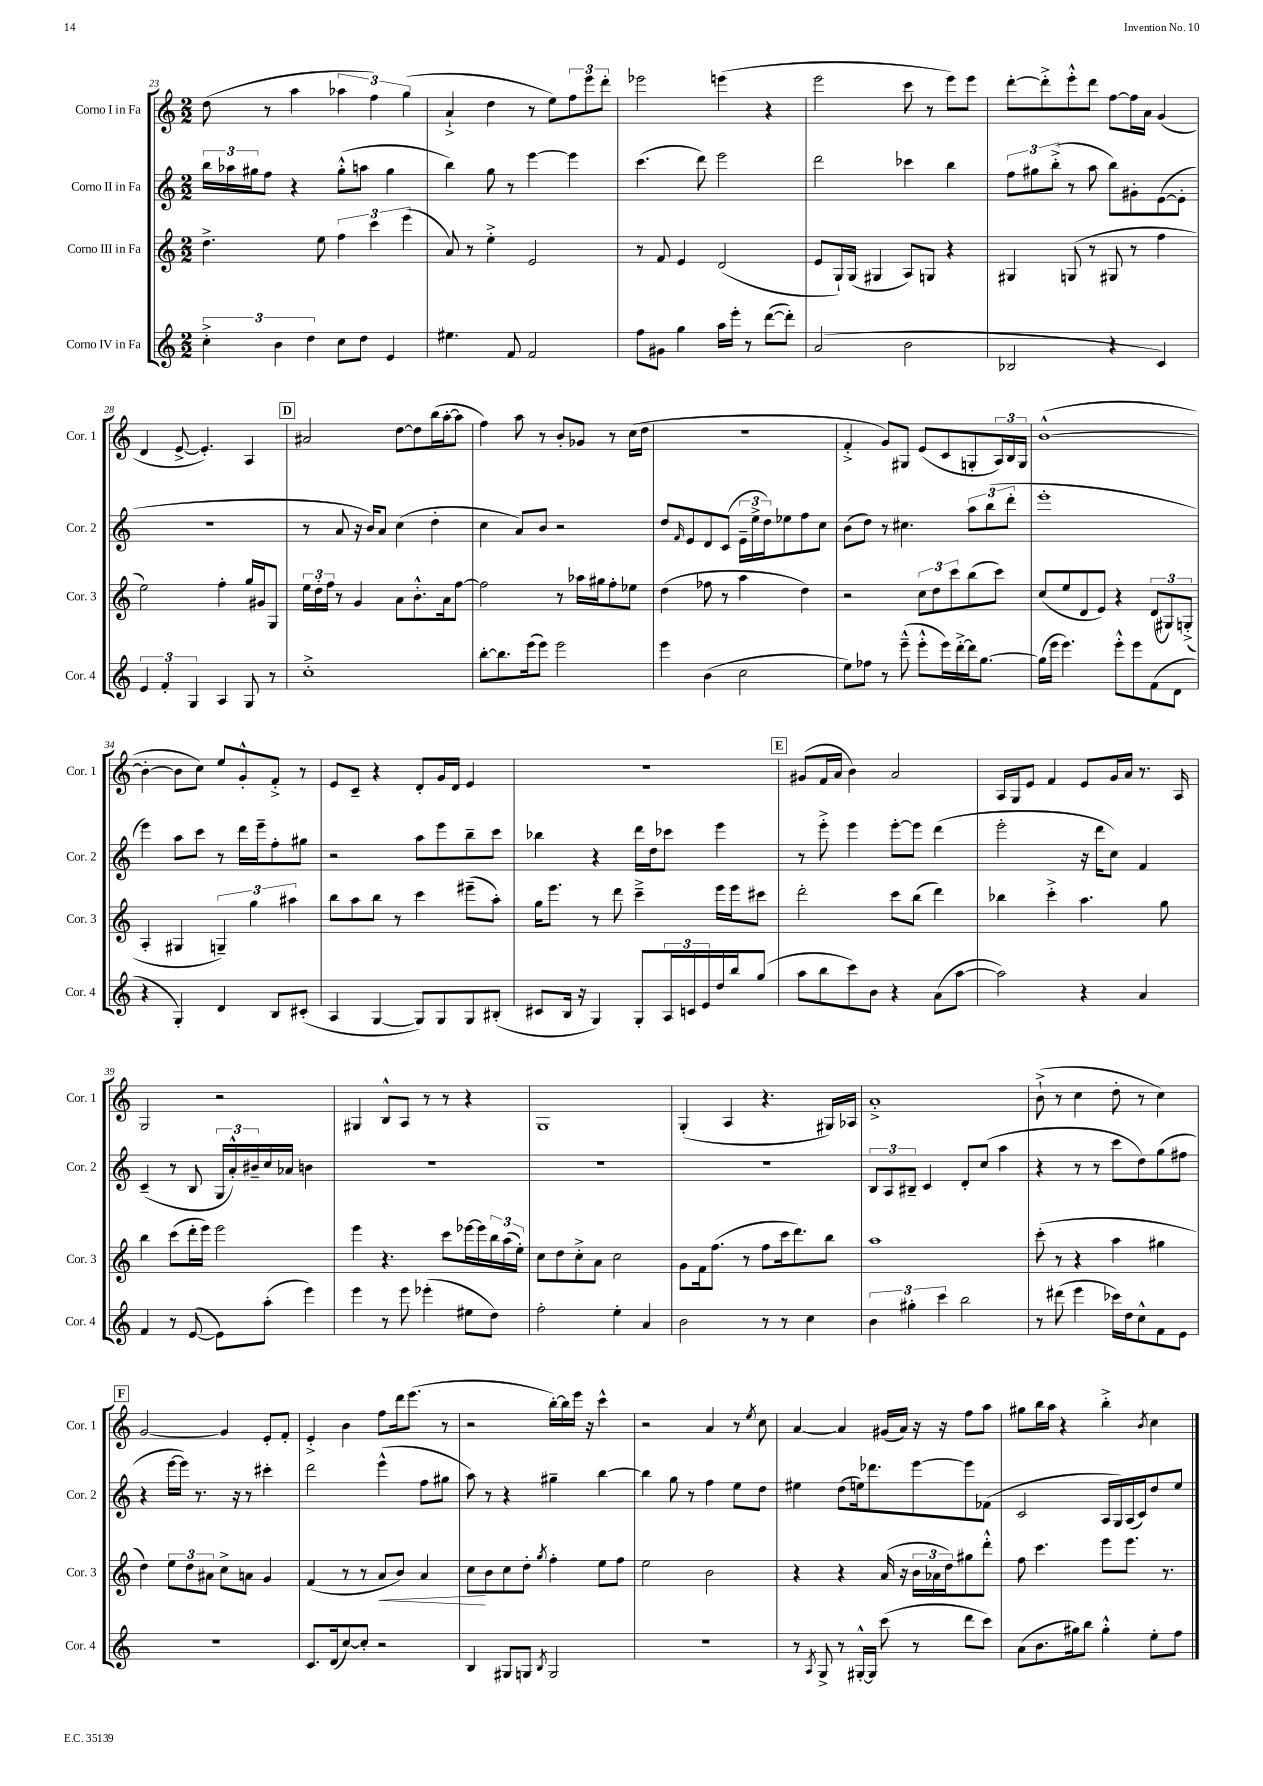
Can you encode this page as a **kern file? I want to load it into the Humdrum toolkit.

**kern	**kern	**dynam	**kern	**kern
*part4	*part3	*part3	*part2	*part1
*staff4	*staff3	*staff3	*staff2	*staff1
*I"Corno IV in Fa	*I"Corno III in Fa	*	*I"Corno II in Fa	*I"Corno I in Fa
*I'Cor. 4	*I'Cor. 3	*	*I'Cor. 2	*I'Cor. 1
*clefG2	*clefG2	*	*clefG2	*clefG2
*k[]	*k[]	*	*k[]	*k[]
*M2/2	*M2/2	*	*M2/2	*M2/2
=23	=23	=23	=23	=23
6cc'^\	4.dd^\	.	24bb\LL	(8dd\
.	.	.	24aa-X\	.
.	.	.	24gg#X\J	.
.	.	.	8ff\J	8r
6b\	.	.	.	.
.	.	.	4r	4aa\
6dd\	.	.	.	.
.	8ee\	.	.	.
8cc\L	6ff\	.	(8gg#'^^\L	6aa-X\
8dd\J	.	.	8aan\J	.
.	6ccc\	.	.	6ff\)
4e/	.	.	4gg#\	.
.	(6eee\	.	.	(6gg\
=24	=24	=24	=24	=24
4.ee#X\	8a/)	.	4bb\)	4a`^/
.	8r	.	.	.
.	4ee'^\	.	8gg\	4dd\
8f/	.	.	8r	.
2f/	2e/	.	[4eee\	8r
.	.	.	.	8ee\L)
.	.	.	4eee\]	12ff\
.	.	.	.	12eee\
.	.	.	.	12ddd'\J
=25	=25	=25	=25	=25
8ff\L	8r	.	(4.ccc\	2eee-X\
8g#X\J	8f/	.	.	.
4gg\	4e/	.	.	.
.	.	.	8ddd\)	.
16aa\LL	(2d/	.	2eee\	(4eeen\
16eee'\JJ	.	.	.	.
8r	.	.	.	.
([8ddd\L	.	.	.	4r
8ddd'\J])	.	.	.	.
=26	=26	=26	=26	=26
(2a/	8e/L	.	2ddd\	2eee\
.	16G`/L)	.	.	.
.	(16G/JJ	.	.	.
.	4G#X/	.	.	.
2b\	8A/L)	.	4ccc-X\	8ccc\
.	8Gn/J	.	.	8r
.	4r	.	4bb\	8eee\L)
.	.	.	.	8eee\J
=27	=27	=27	=27	=27
2B-X/	4G#X/	.	12ff\L	[8ddd'\L
.	.	.	12gg#X\	.
.	.	.	.	8ddd'^\]
.	.	.	(12bb'^\J	.
.	(8Gn/	.	8r	8eee'^^\
.	8r	.	8aa\	8ddd\J
4r	8G#X/	.	8bb\L)	[8ff\L
.	8r	.	8g#X'\	16ff\L]
.	.	.	.	16a\JJ
4c/)	4ff\	.	([8e\	(4g/
.	.	.	8e'\J]	.
!!LO:LB:g=z
=28	=28	=28	=28	=28
6e/	2ee\)	.	1r	4d/
6f'/	.	.	.	.
.	.	.	.	[8e^/
6G/	.	.	.	.
.	.	.	.	4.e'/])
4A/	4ff'\	.	.	.
8G/	16gg/LL	.	.	4A/
.	16g#X/J	.	.	.
8r	8G/J	.	.	.
!!LO:REH:place=s1:t=D
=29	=29	=29	=29	=29
1cc'^	24ee\LL	.	8r	2a#X/
.	24dd'\	.	.	.
.	24ff\JJ	.	.	.
.	8r	.	8a/	.
.	4g/	.	16r	.
.	.	.	16b/KL)	.
.	.	.	8a/J	.
.	8a\L	.	(4cc\	[8dd\L
.	8.b'^^\	.	.	8dd\]
.	.	.	4dd'\	(16bb\L
.	16a\k	.	.	[16aa'\J
.	[8ff\J	.	.	8aa\J]
=30	=30	=30	=30	=30
[8bb'\L	2ff\]	.	4cc\	4ff\)
8.bb\]	.	.	.	.
.	.	.	8a/L)	8aa\
(16eee\k	.	.	.	.
8eee\J)	.	.	8b/J	8r
2eee\	8r	.	2r	8b'/L
.	16aa-X\LL	.	.	8g-X/J
.	16gg#X\J	.	.	.
.	8ff'\	.	.	8r
.	8ee-X\J	.	.	(16cc\LL
.	.	.	.	16dd\JJ
=31	=31	=31	=31	=31
4eee\	(4dd\	.	8dd/L	1r
.	.	.	16qqf/	.
.	.	.	8e/	.
(4b\	8ff-X\	.	8d/	.
.	8r	.	(8c/J	.
2cc\	4aa\	.	24e~\LL	.
.	.	.	24ee^\	.
.	.	.	24dd\J)	.
.	.	.	8ee-X\	.
.	4dd\)	.	8ff\	.
.	.	.	8cc\J	.
=32	=32	=32	=32	=32
8ee\L)	2r	.	(8b\L	4f'^/
8ff-X\J	.	.	8dd\J)	.
8r	.	.	8r	8g/L)
(8eee~^^\	.	.	4.cc#X\	8G#X/J
8eee'^^\L	12cc\L	.	.	(8e/L
.	12dd\	.	.	.
16eee\L)	.	.	.	8c/
.	12ccc\	.	.	.
[16ddd'^\	.	.	.	.
16ddd\J]	(8bb\	.	12aa\L	8Gn'/
[8.gg\J	.	.	.	.
.	.	.	(12bb\	.
.	8ccc\J)	.	.	24A/L)
.	.	.	12ddd'\J	24B/
.	.	.	.	24G/JJ
=33	=33	=33	=33	=33
(16gg\LL]	(8cc/L	.	1eee'	([1b^^
16eee\JJ	.	.	.	.
4.eee\)	8ee/	.	.	.
.	8d/	.	.	.
.	8e/J)	.	.	.
8eee'^^\L	4r	.	.	.
8eee\	.	.	.	.
(8f\	(12d/L	.	.	.
.	12G#X/)	.	.	.
8d\J	.	.	.	.
.	(12Gn'^/J	.	.	.
!!LO:LB:g=z
=34	=34	=34	=34	=34
4r	4A'/	.	4eee\)	4b'\_
4G'/)	4G#X/	.	8aa\L	8b\L]
.	.	.	8ccc\J	8cc\J)
4d/	6Gn~/)	.	8r	8ee/L
.	.	.	16ddd\LL	8g'^^/
.	6gg\	.	.	.
.	.	.	16eee~\J	.
8B/L	.	.	8ff'\	8f'^/J
.	6aa#X\	.	.	.
(8c#X'/J	.	.	8gg#X\J	8r
=35	=35	=35	=35	=35
4A/	8bb\L	.	2r	8e/L
.	8aa\	.	.	8c~/J
[4G/	8bb\J	.	.	4r
.	8r	.	.	.
8G/L])	4ccc\	.	8aa\L	8d'/L
8G/	.	.	8eee\	16g/L
.	.	.	.	16d/JJ
8G/	(8eee#X~\L	.	8bb~\	4e/
(8B#X'/J	8aa'\J)	.	8ccc\J	.
=36	=36	=36	=36	=36
8c#X/L	16gg\KL	.	4bb-X\	1r
.	8.eee\J	.	.	.
16B/Jk	.	.	.	.
16r	.	.	.	.
4G/)	8r	.	4r	.
.	8ddd\	.	.	.
8G'/L	4ccc~^\	.	16ddd\LL	.
.	.	.	16dd\J	.
24A/L	.	.	8ccc-X\J	.
24cn/	.	.	.	.
24e/	.	.	.	.
16dd/	16eee\LL	.	4eee\	.
16bb/J	16eee\J	.	.	.
(8gg/J	8ccc#X\J	.	.	.
!!LO:REH:place=s1:t=E
=37	=37	=37	=37	=37
8aa\L	2ddd'\	.	8r	(8g#X/L
8bb\	.	.	8eee'^\	16f/L
.	.	.	.	16a/JJ
8ccc\)	.	.	4eee\	4b\)
8b\J	.	.	.	.
4r	8ccc\L	.	[8eee'\L	2a/
.	(8bb\J	.	8eee\J]	.
(8a\L	4ddd\)	.	(4ddd\	.
[8aa\J	.	.	.	.
=38	=38	=38	=38	=38
2aa\])	4bb-X\	.	2eee'\	16A/LL
.	.	.	.	16G/J
.	.	.	.	8e/J
.	4ccc'^\	.	.	4f/
4r	4.aa\	.	16r	8e/L
.	.	.	16ddd\KL	.
.	.	.	8cc\J)	16g/L
.	.	.	.	16a/JJ
4a/	.	.	4f/	8.r
.	8gg\	.	.	.
.	.	.	.	16A/
!!LO:LB:g=z
=39	=39	=39	=39	=39
4f/	4bb\	.	(4c~/	2G/
8r	(8ccc\L	.	8r	.
([8e/	16ddd'\L	.	8B/	.
.	16eee\JJ)	.	.	.
8e\L])	2eee\	.	24G/LL	2r
.	.	.	24a'^^/)	.
.	.	.	24b#X~/	.
(8aa'\J	.	.	16cc/	.
.	.	.	16a-X/JJ	.
4eee\)	.	.	4bn\	.
=40	=40	=40	=40	=40
4eee\	4eee\	.	1r	4G#X/
8r	4.r	.	.	8B^^/L
8eee\	.	.	.	8A/J
(4eee-X'\	.	.	.	8r
.	8ccc\L	.	.	8r
8ee#X\L	[16eee-X\L	.	.	4r
.	16eee-\]	.	.	.
8dd\J)	24bb\	.	.	.
.	(24aa\	.	.	.
.	24ee'\JJ)	.	.	.
=41	=41	=41	=41	=41
2ff'\	8cc\L	.	1r	1G
.	8dd\	.	.	.
.	8cc'^\	.	.	.
.	8a\J	.	.	.
4ee'\	2cc\	.	.	.
4a/	.	.	.	.
=42	=42	=42	=42	=42
2b\	8g\L	.	1r	(4G'/
.	16f\k	.	.	.
.	(8.ff\J	.	.	.
.	.	.	.	4A/
.	8r	.	.	.
8r	8ff\L	.	.	4.r
8r	16ccc\k	.	.	.
.	8.ddd\)	.	.	.
4cc\	.	.	.	.
.	8bb\J	.	.	16G#X/LL)
.	.	.	.	16A-X/JJ
=43	=43	=43	=43	=43
6b\	1aa	.	12B/L	1a'^
.	.	.	12A/	.
6gg#X'\	.	.	12B#X~/J	.
.	.	.	4c/	.
6ccc\	.	.	.	.
2bb\	.	.	8d'/L	.
.	.	.	(8cc/J	.
.	.	.	4aa\	.
=44	=44	=44	=44	=44
8r	(8ccc'\	.	4r	(8b`^\
(8ddd#X\	8r	.	.	8r
4eee\	4r	.	8r	4cc\
.	.	.	8r	.
16ccc-X\LL)	4aa\	.	8ccc\L	8dd'\
16dd\J	.	.	.	.
8cc^^\	.	.	8dd\)	8r
8f\	4gg#X\	.	(8gg\	4cc\)
8e\J	.	.	8ff#X\J	.
!!LO:LB:g=z
!!LO:REH:place=s1:t=F
=45	=45	=45	=45	=45
1r	4dd\)	.	4r	[2g/
.	12ee\L	.	[16eee\LL	.
.	.	.	16eee\JJ])	.
.	12dd\	.	.	.
.	.	.	8.r	.
.	12a#X\J	.	.	.
.	8cc^\L	.	.	4g/]
.	.	.	16r	.
.	8an\J	.	8r	.
.	4g/	.	4ccc#X'\	8e'/L
.	.	.	.	8f'/J
=46	=46	=46	=46	=46
8.c/L	(4f/	.	2ddd\	4e'^/
(16d/k	.	.	.	.
[8cc/)	8r	.	.	4b\
8cc'/J]	8r	.	.	.
!	!	!LO:HP:b	!	!
2r	8a/L	<	(4eee^^\	8ff\L
.	8b/J)	.	.	16ddd\k
.	.	.	.	(8.eee\J
.	4a/	.	8ff\L	.
.	.	.	8gg#X\J	8r
=47	=47	=47	=47	=47
4B/	8cc\L	.	8aa\)	2r
.	8b\	[	8r	.
8G#X/L	8cc\	.	4r	.
8Gn/J	8dd'\J	.	.	.
8qB/	8qgg/	.	.	.
2G/	4ff'\	.	4gg#X~\	[16bb'\LL)
.	.	.	.	16bb\]
.	.	.	.	16eee\JJ
.	.	.	.	16r
.	8ee\L	.	[4bb\	4ccc^^\
.	8ff\J	.	.	.
=48	=48	=48	=48	=48
1r	2ee\	.	4bb\]	2r
.	.	.	8gg\	.
.	.	.	8r	.
.	2b\	.	4ff\	4a/
.	.	.	8ee\L	8r
.	.	.	.	8qee/
.	.	.	8dd\J	8cc\
=49	=49	=49	=49	=49
8r	4r	.	4ee#X\	[4a/
8qA/	.	.	.	.
8G^/	.	.	.	.
8r	4r	.	(8dd\L	4a/]
[16G#X'^^/LL	.	.	16een\k)	.
16G#/JJ]	.	.	8.ddd-X\	.
(8ccc\	(16a/	.	.	(16g#X/LL
.	16r	.	.	16a/JJ)
8r	24b\LL	.	[8eee\	16r
.	24a-X\	.	.	.
.	.	.	.	16r
.	24dd\J)	.	.	.
8ddd\L	8gg#X\	.	8eee\]	8ff\L
8ccc\J)	8ddd'^^\J	.	(8f-X\J	8aa\J
=50	=50	=50	=50	=50
(8a\L	8ff\	.	2c/	8gg#X\L
8.b\	4.ccc\	.	.	16bb\L
.	.	.	.	16aa\JJ
.	.	.	.	4r
16gg#X\k)	.	.	.	.
8bb\J	.	.	.	.
4gg#'^^\	8eee\L	.	16A/LL	4bb'^\
.	.	.	16G/)	.
.	8.eee\J	.	(16A/	.
.	.	.	16c/J)	.
.	.	.	.	8qb/
8ee'\L	.	.	8dd/	4cc\
.	8.r	.	.	.
8ff\J	.	.	8ee/J	.
==	==	==	==	==
*-	*-	*-	*-	*-
